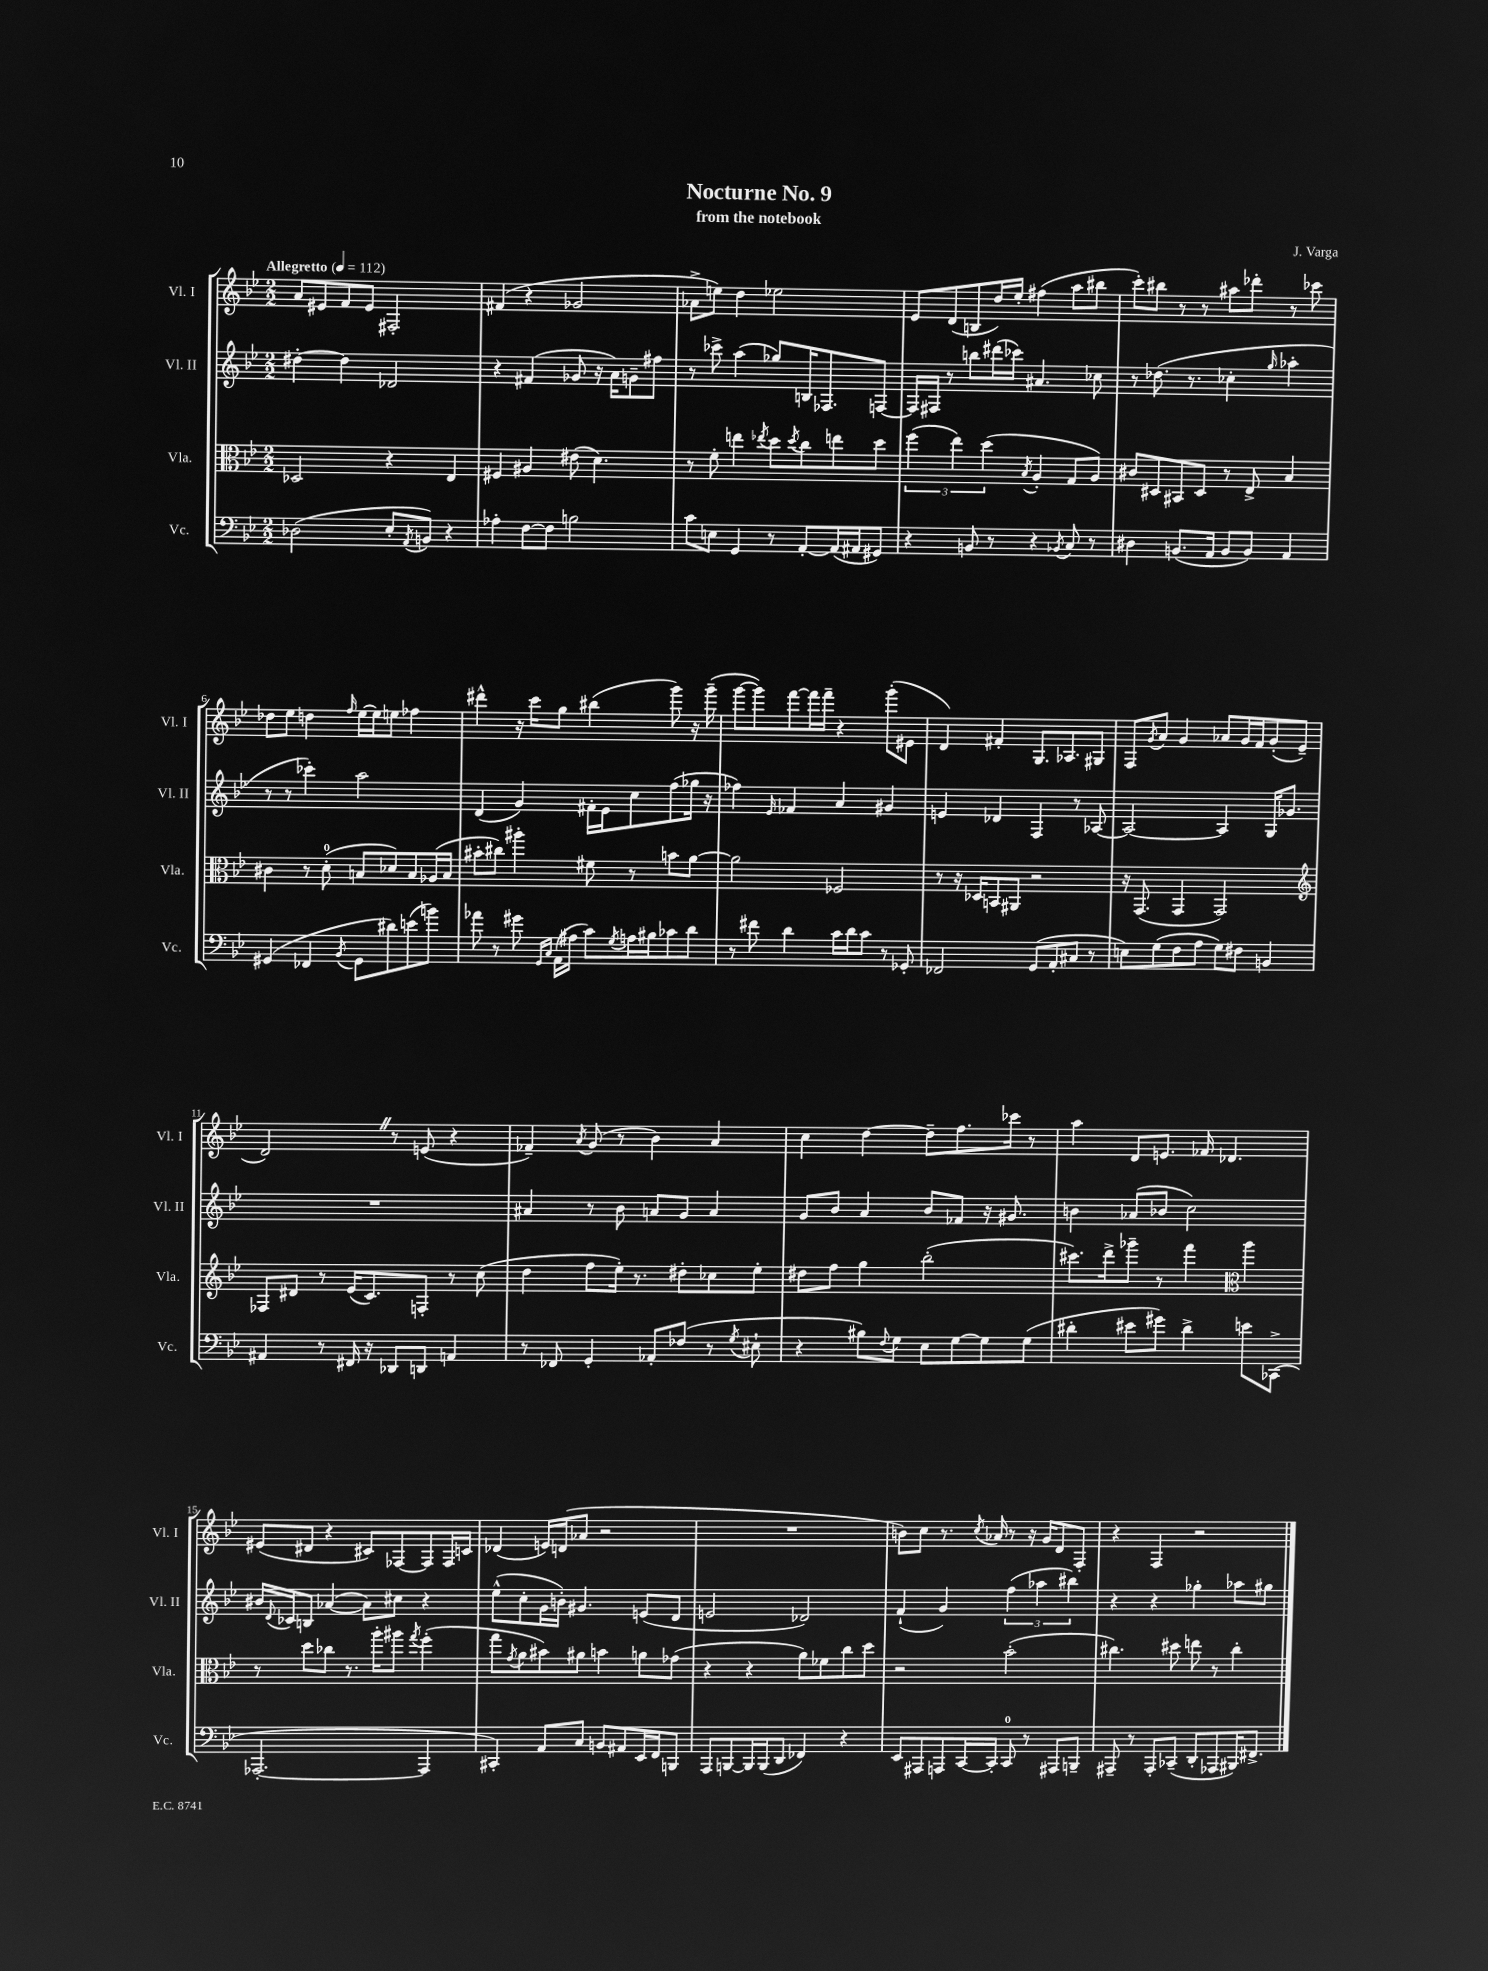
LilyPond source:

\header { title = "Nocturne No. 9" composer = "J. Varga" subtitle = "from the notebook" }
<<
\new StaffGroup <<
\new Staff = "s0" \with { instrumentName = "Vl. I" shortInstrumentName = "Vl. I" } {
    \clef treble \key bes \major \numericTimeSignature \time 2/2 \tempo "Allegretto" 4 = 112
    a'8 eis'8 f'8 eis'8 fis2-. |
    fis'4( r4 ges'2 |
    aes'8-> e''8) d''4 ees''2 |
    ees'8 d'8( b8 d''16) ees''16-. fis''4( a''8 bis''8 |
    c'''8-.) bis''8 r8 r8 ais''8 des'''8-. r8 ces'''8 |
    des''8 ees''8 d''4 \grace { f''16 } ees''16~ ees''16 e''8 fes''4 |
    dis'''4-^ r16 c'''16 g''8 bis''4( g'''8) r16 g'''16--( |
    g'''8~ g'''8) f'''8~ f'''16 f'''16-- r4 g'''8-.( eis'8 |
    d'4) fis'4-. g8. aes8. gis8 |
    f8 \acciaccatura { g'8 } a'8 g'4 aes'8 g'16 f'16 g'8-.( ees'8-- |
    d'2) \once \override BreathingSign.text = \markup { \musicglyph "scripts.caesura.straight" } \breathe r8 e'8( r4 |
    fes'4--) \acciaccatura { a'8 } g'8( r8 bes'4) a'4 |
    c''4 d''4~ d''8-- f''8. ces'''16 r8 |
    a''4 d'8 e'8. fes'16 des'4. |
    eis'8( dis'8 r4 cis'8) fes8~ fes8 fes16 c'16 |
    des'4( e'16) d'16( aes'8 r2 |
    R1 |
    b'8) c''8 r8. \acciaccatura { c''8 } aes'16 r8 r16 g'16 d'8 f8-. |
    r4 f4 r2 \bar "|." |
}
\new Staff = "s1" \with { instrumentName = "Vl. II" shortInstrumentName = "Vl. II" } {
    \clef treble \key bes \major \numericTimeSignature \time 2/2
    dis''4~-. dis''4 des'2 |
    r4 fis'4( ges'8 r16 a'16) g'8-- fis''8 |
    r8 ces'''8-> a''4( ges''8) b16 fes8. f8~ |
    f16 fis16 r8 b''8 dis'''16( ces'''16) ais'4. ces''8 |
    r8 des''8.( r8. ces''4-. \grace { g''16 } aes''4-. |
    r8 r8 ces'''4-.) a''2 |
    d'4( g'4) fis'16-. ees'16 c''8 f''8( ges''16 r16 |
    fes''4) \grace { ees'16 } fes'4 a'4 gis'4 |
    e'4 des'4 f4 r8 aes8~ |
    aes2~ aes4 g16 ges'8. |
    R1 |
    ais'4 r8 bes'8 a'8 g'8 a'4 |
    g'8 bes'8 a'4 bes'8 fes'8 r16 gis'8. |
    b'4 aes'8( bes'8 c''2) |
    bis'16 \appoggiatura { d'8 } ces'16 b8 aes'4~( aes'8) cis''8 r4 |
    ees''8-^( c''8-. g'16 b'16-.) gis'4. e'8( d'8 |
    e'2 des'2) |
    f'4-!( g'4) \tuplet 3/2 { f''4( aes''4 bis''4) } |
    r4 r4 ges''4-. aes''8 gis''8 \bar "|." |
}
\new Staff = "s2" \with { instrumentName = "Vla." shortInstrumentName = "Vla." } {
    \clef alto \key bes \major \numericTimeSignature \time 2/2
    des2 r4 ees4 |
    fis4 ais4 eis'8( d'4.) |
    r8 f'8-. e''4 \acciaccatura { ees''8 } d''8 \acciaccatura { d''8 } c''8 e''8 d''8 |
    \tuplet 3/2 { f''4( ees''4) d''4( } \acciaccatura { bes8 } a4-. g8 a8) |
    cis'8 dis8 bis,8 dis8 r8 ees8-> bes4 |
    cis'4 r8 d'8-0-.( b8 des'8) b8 aes16( b16 |
    bis'8-. cis''8) ais''4-. fis'8 r8 b'8 a'8~ |
    a'2 fes2 |
    r8 r16 des16 b,8 ais,8 r2 |
    r16 g,8.( g,4 g,2) |
    \clef treble fes8 dis'8 r8 ees'16( c'8.) f8-. r8 c''8( |
    d''4 f''8 ees''16-.) r8. dis''8-. ces''8 ees''8-. |
    dis''8 f''8 g''4 bes''2-.( |
    cis'''8.) d'''16-> ges'''8-- r8 f'''4 \clef alto a''4 |
    r8 d''8 ces''8 r8. a''16-. ais''8 \acciaccatura { g''8 } f''4-.( |
    g''8 \acciaccatura { g'8 } a'8 bis'8) ais'8 b'4 a'8 ges'8( |
    r4 r4 a'8) fes'8 c''8 d''8 |
    r2 bes'2-.( |
    cis''4.) dis''8 e''8 r8 cis''4-. \bar "|." |
}
\new Staff = "s3" \with { instrumentName = "Vc." shortInstrumentName = "Vc." } {
    \clef bass \key bes \major \numericTimeSignature \time 2/2
    des2( ees8-. \acciaccatura { a,8 } b,8) r4 |
    aes4-. f8~ f8 b2 |
    c'8 e8 g,4 r8 a,8~-. a,16( ais,16 gis,8) |
    r4 b,8 r8 r4 \acciaccatura { bes,8 } c8 r8 |
    dis4 b,8.( a,16 b,8 b,8) a,4 |
    gis,4( fes,4 \acciaccatura { bes,8 } gis,8 dis'8) e'8( b'8) |
    aes'8 r8 gis'8 \grace { g,16 c16 } a,16( ais16 c'8) \acciaccatura { g8 } a16 bis16 ces'8 d'8 |
    r8 fis'8 d'4 c'16 d'16 c'8 r8 ges,8-. |
    fes,2 g,8( a,8-. cis8 r8 |
    e8) g8( f8 a8 g8) fis8 b,4 |
    ais,4 r8 fis,16 r16 des,8 d,8 a,4 |
    r8 fes,8 g,4-. aes,8-. fes8( r8 \acciaccatura { g8 } eis8-! |
    r4 bis8) \appoggiatura { f8 } g8 ees8 g8~ g8 g8( |
    dis'4-. eis'8 gis'8) dis'4-> e'8 ces,8->( |
    aes,,2.~-. aes,,4 |
    cis,4-.) a,8 c8 b,8 ais,8 ees,16 f,16 b,,8 |
    a,,8 b,,8~ b,,16 b,,16( d,8 fes,4) r4 |
    ees,8 ais,,8 a,,8 c,16~ c,16-. c,8-0 r8 ais,,8 b,,8-- |
    ais,,8-- r8 ais,,8-. ces,8--( d,8-. aes,,8 bis,,16) fis,8.-> \bar "|." |
}
>>
>>
